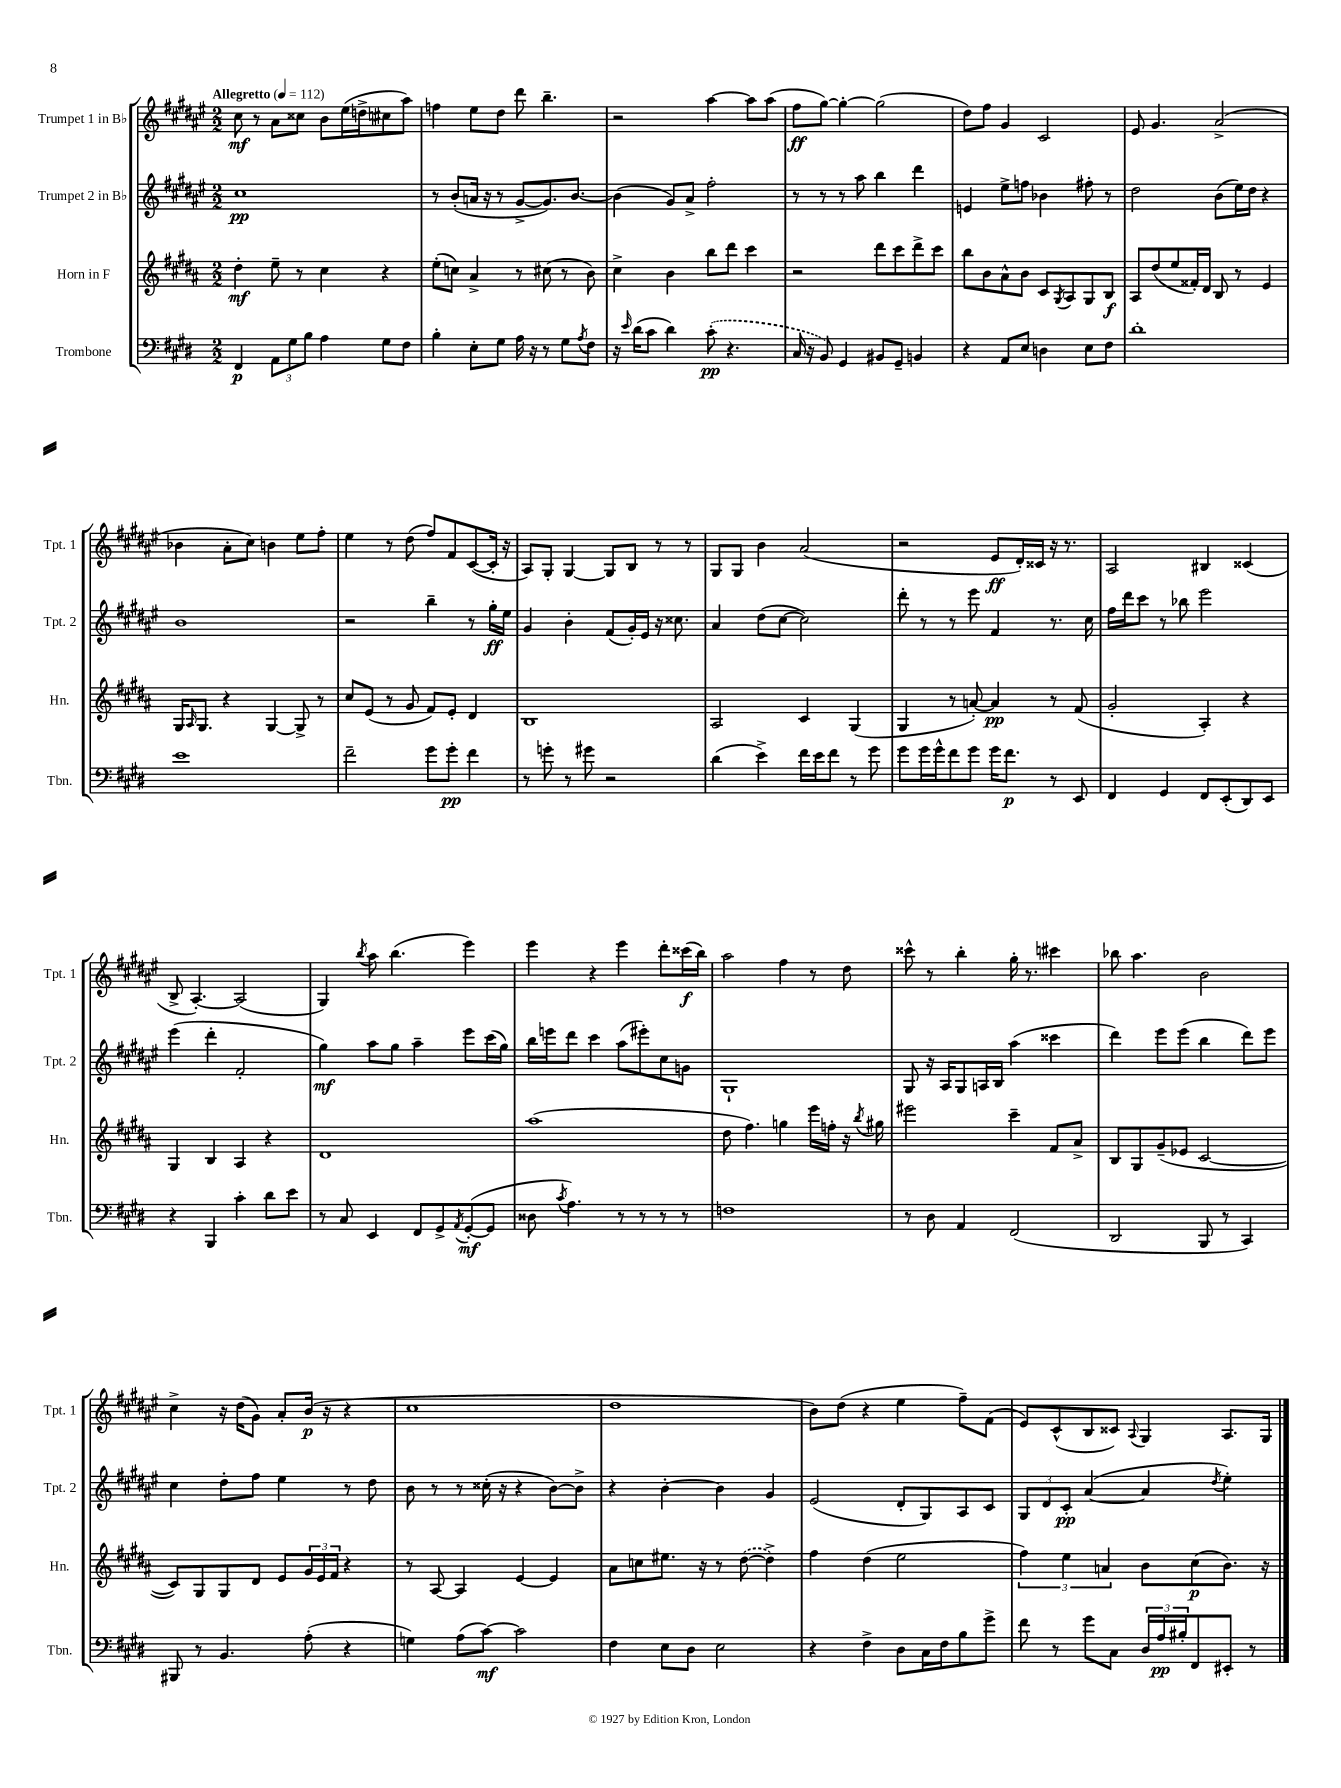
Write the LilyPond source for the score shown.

<<
\new StaffGroup <<
\new Staff = "s0" \with { instrumentName = "Trumpet 1 in Bb" shortInstrumentName = "Tpt. 1" } {
    \clef treble \key fis \major \numericTimeSignature \time 2/2 \tempo "Allegretto" 4 = 112
    cis''8\mf r8 ais'8 cisis''8 b'8 eis''16( d''16-> cis''8 ais''8) |
    f''4 eis''8 dis''8 dis'''8 b''4.-- |
    r2 ais''4~ ais''8 ais''8( |
    fis''8\ff gis''8~) gis''4~-. gis''2( |
    dis''8) fis''8 gis'4 cis'2 |
    eis'8 gis'4. ais'2->( |
    bes'4 ais'8-. cis''8) b'4 eis''8 fis''8-. |
    eis''4 r8 dis''8( fis''8) fis'8 cis'8~( cis'16-. r16 |
    ais8) gis8-. gis4~ gis8 b8 r8 r8 |
    gis8 gis8 b'4 ais'2( |
    r2 eis'8\ff dis'16-.) cisis'16 r16 r8. |
    ais2 bis4 cisis'4( |
    b8-> ais4.~-.) ais2( |
    gis4) \acciaccatura { b''8 } ais''8 b''4.( eis'''4) |
    eis'''4 r4 eis'''4 dis'''8-. cisis'''16\f( b''16) |
    ais''2 fis''4 r8 dis''8 |
    cisis'''8-^ r8 b''4-. gis''16-. r8. cis'''4 |
    bes''8 ais''4. b'2 |
    cis''4-> r16 dis''16( gis'8) ais'8-. b'16\p( r16 r4 |
    cis''1 |
    dis''1 |
    b'8) dis''8( r4 eis''4 fis''8--) fis'8( |
    eis'8) cis'8-^( b8 cisis'8) \appoggiatura { ais8 } gis4 ais8. gis16 \bar "|." |
}
\new Staff = "s1" \with { instrumentName = "Trumpet 2 in Bb" shortInstrumentName = "Tpt. 2" } {
    \clef treble \key fis \major \numericTimeSignature \time 2/2
    cis''1\pp |
    r8 b'8-.( a'16 r16 r8 gis'8~-> gis'8.) b'8.~ |
    b'4( gis'8) ais'8-> fis''2-. |
    r8 r8 r8 ais''8 b''4 dis'''4 |
    e'4 eis''8-> f''8 bes'4 fis''8-. r8 |
    dis''2 b'8( eis''16) dis''16 r4 |
    b'1 |
    r2 b''4-- r8 gis''16-.\ff eis''16 |
    gis'4 b'4-. fis'8( gis'16-.) eis'16 r16 cisis''8. |
    ais'4 dis''8( cis''8~ cis''2) |
    dis'''8-. r8 r8 eis'''8 fis'4 r8. cis''16 |
    fis''16 dis'''16 cis'''8 r8 bes''8 eis'''2 |
    eis'''4( dis'''4-. fis'2-. |
    gis''4\mf) ais''8 gis''8 ais''4-- eis'''8 cis'''16( gis''16) |
    b''16 e'''16 dis'''8 cis'''4 ais''8( eis'''8-.) cis''8 g'8 |
    gis1-! |
    gis8 r16 ais16 gis8 a16 b16 ais''4( cisis'''4 |
    dis'''4) eis'''8 eis'''8( b''4 dis'''8) eis'''8 |
    cis''4 dis''8-. fis''8 eis''4 r8 dis''8 |
    b'8 r8 r8 cisis''16-.( r16 r4 b'8~) b'8-> |
    r4 b'4~-. b'4 gis'4 |
    eis'2( dis'8-. gis8) ais8 cis'8 |
    \tuplet 3/2 { gis8 dis'8 cis'8-.\pp } ais'4~( ais'4 \acciaccatura { dis''8 } eis''4-.) \bar "|." |
}
\new Staff = "s2" \with { instrumentName = "Horn in F" shortInstrumentName = "Hn." } {
    \clef treble \key b \major \numericTimeSignature \time 2/2
    dis''4-.\mf e''8-- r8 cis''4 r4 |
    e''8-.( c''8) ais'4-> r8 cis''8( r8 b'8) |
    cis''4-> b'4 b''8 dis'''8 cis'''4 |
    r2 dis'''8 cis'''8 dis'''8-> cis'''8 |
    b''8 b'8 ais'8-^ b'8 cis'8 \acciaccatura { gis8 } ais8 gis8 b8\f |
    ais8 dis''8( e''8 fisis'16-.) dis'16 b8 r8 e'4 |
    gis16 \grace { ais16 } gis8. r4 gis4~ gis8-> r8 |
    cis''8 e'8( r8 gis'8 fis'8) e'8-. dis'4 |
    b1 |
    ais2 cis'4 gis4( |
    gis4 r8 a'8~-.) a'4\pp r8 fis'8( |
    gis'2-. ais4-.) r4 |
    gis4 b4 ais4 r4 |
    dis'1 |
    ais''1( |
    dis''8 fis''4.) g''4 e'''16 f''16-. r16 \acciaccatura { b''8 } gis''16 |
    eis'''2 cis'''4-- fis'8 ais'8-> |
    b8 gis8 gis'8--( ees'8 cis'2~ |
    cis'8) gis8 gis8 dis'8 e'8 \tuplet 3/2 { gis'16 e'16 fis'16 } r4 |
    r8 ais8~ ais4 e'4~ e'4 |
    ais'8 c''8 eis''8. r16 r8 \once \slurDashed dis''8~( dis''4->) |
    fis''4 dis''4( e''2 |
    \tuplet 3/2 { fis''4) e''4 a'4 } b'8 cis''8\p( b'8.) r16 \bar "|." |
}
\new Staff = "s3" \with { instrumentName = "Trombone" shortInstrumentName = "Tbn." } {
    \clef bass \key e \major \numericTimeSignature \time 2/2
    fis,4\p \tuplet 3/2 { a,8 gis8 b8 } a4 gis8 fis8 |
    b4-. e8-. gis8 a16 r16 r8 gis8 \acciaccatura { a8 } fis8 |
    r16 \grace { e'16 } dis'16( cis'8 dis'4) \once \slurDashed cis'8-.\pp( r4. |
    cis16 r16 b,8) gis,4 bis,8 gis,8-- b,4 |
    r4 a,8 e8 d4 e8 fis8 |
    dis'1-. |
    e'1 |
    fis'2-- gis'8 gis'8-.\pp fis'4 |
    r8 g'8-. r8 gis'8 r2 |
    dis'4( e'4->) fis'16 e'16 fis'8 r8 gis'8 |
    gis'8 gis'16 gis'16-^ fis'8 gis'8 gis'16 fis'8.\p r8 e,8 |
    fis,4 gis,4 fis,8 e,8-.( dis,8) e,8 |
    r4 b,,4 cis'4-. dis'8 e'8 |
    r8 cis8 e,4 fis,8 gis,8-> \acciaccatura { a,8 } gis,8~-.\mf( gis,8 |
    disis8 \acciaccatura { cis'8 } a4.) r8 r8 r8 r8 |
    f1 |
    r8 dis8 a,4 fis,2( |
    dis,2 b,,8 r8 cis,4) |
    bis,,8 r8 b,4. a8-.( r4 |
    g4) a8( cis'8~\mf) cis'2 |
    fis4 e8 dis8 e2 |
    r4 fis4-> dis8 cis16 fis16 b8 gis'8-> |
    fis'8 r8 gis'8 cis8 \tuplet 3/2 { dis16 a16\pp bis16-. } fis,8 eis,8-. r8 \bar "|." |
}
>>
>>
\layout { \context { \Score \remove "Bar_number_engraver" } }
